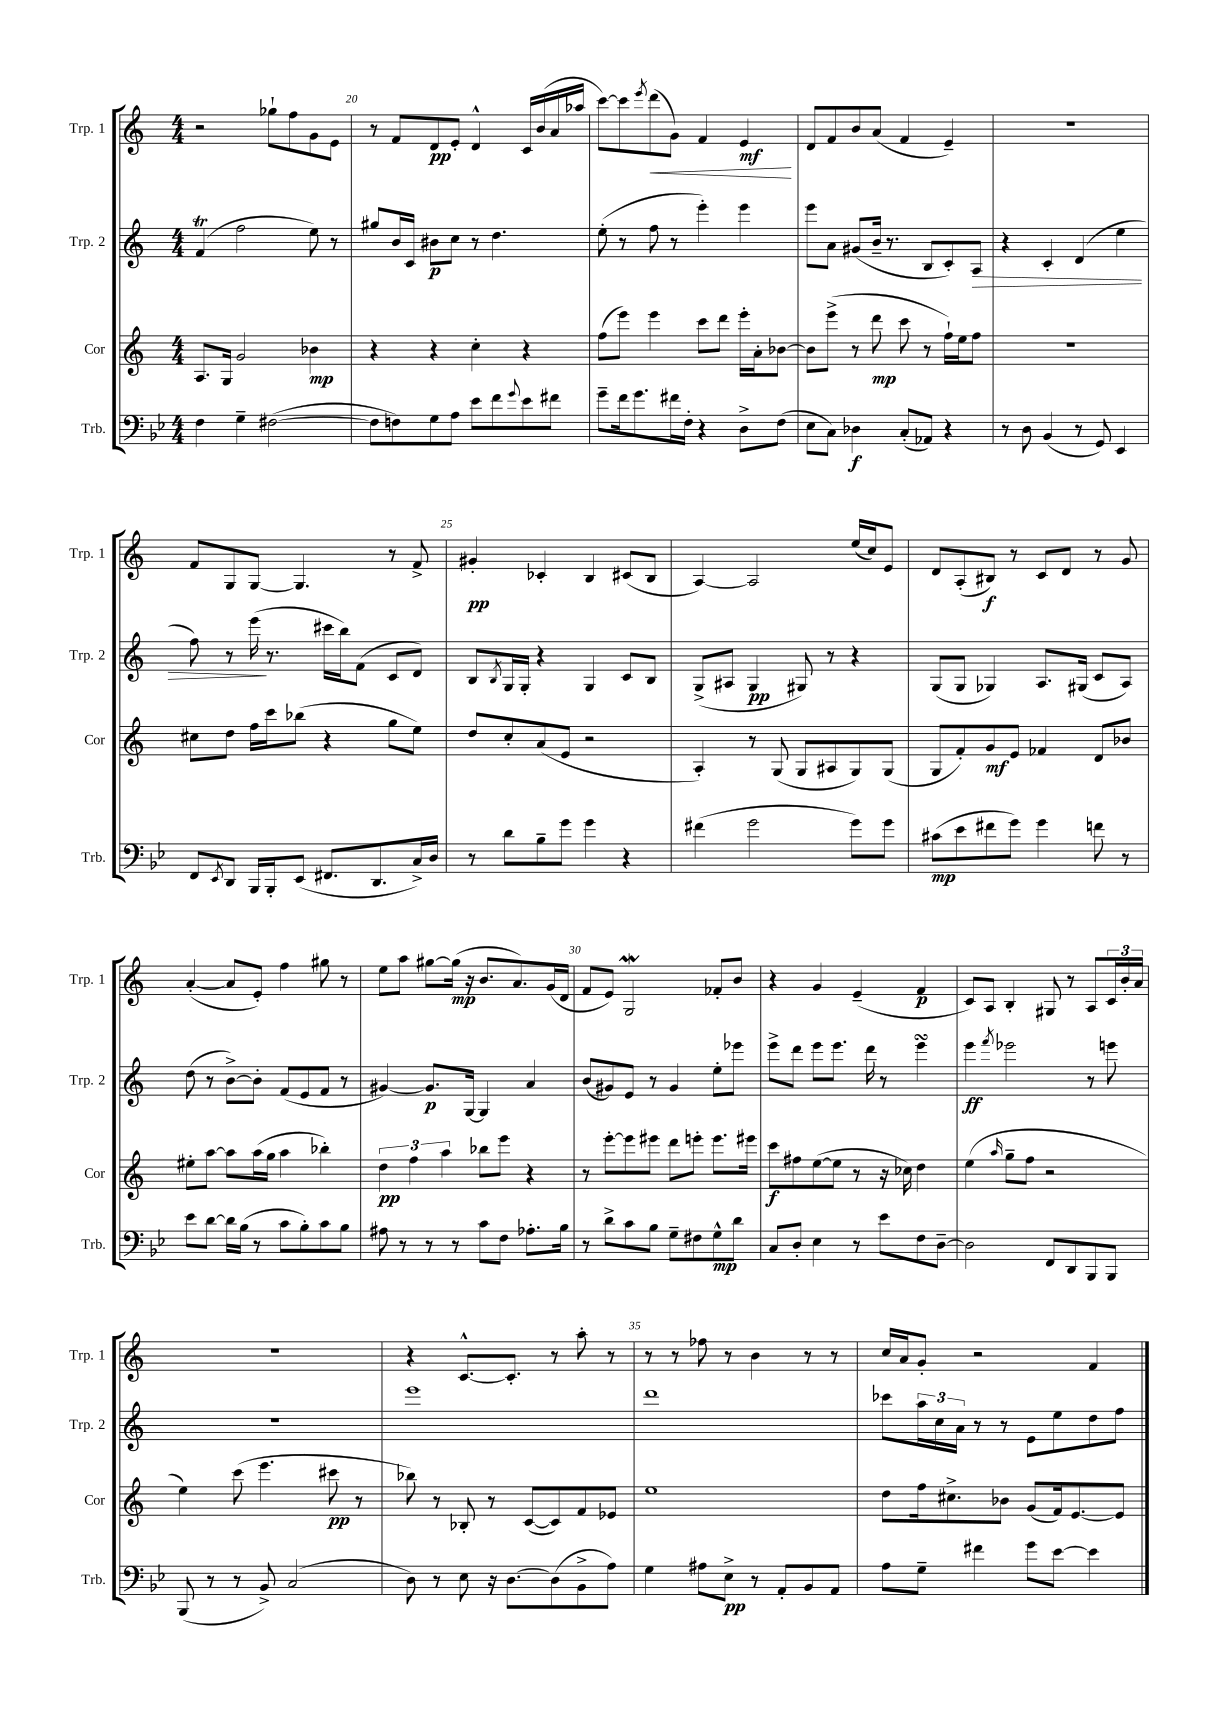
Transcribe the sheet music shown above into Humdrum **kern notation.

**kern	**kern	**kern	**kern
*staff4	*staff3	*staff2	*staff1
*clefF4	*clefG2	*clefG2	*clefG2
*k[b-e-]	*k[]	*k[]	*k[]
*M4/4	*M4/4	*M4/4	*M4/4
4F\	8.A/L	(4f/	2r
.	16G/Jk	.	.
4G~\	2g/	2ff\	.
([2F#\	.	.	8gg-`\L
.	.	.	8ff\
.	4b-\	8ee\)	8g\
.	.	8r	8e\J
=	=	=	=
8F#\]L	4r	8gg#/L	8r
8F\)	.	16b/L	8f/L
.	.	16c/JJ	.
8G\	4r	8b#\L	8d/
8A\J	.	8cc\J	8e'/J
8e-\L	4cc'\	8r	4d^^/
8f\	.	4.dd\	.
8qqg/	.	.	.
8e-\	4r	.	16c/LL
.	.	.	(16b/
8f#\J	.	.	16a/
.	.	.	16aa-/JJ
=	=	=	=
8g~\L	(8ff\L	(8ee'\	[8ccc\L)
16f\k	8eee\J)	8r	8ccc\]
8.g\	.	.	.
.	.	.	8qeee/
.	4eee\	8ff\	(8ddd\
16f#\L	.	8r	8g\J)
16F'\JJ	.	.	.
4r	8ccc\L	4eee'\)	4f/
.	8ddd\J	.	.
8D^\L	16eee'\LL	4eee\	4e/
.	16a'\J	.	.
(8F\J	[8b-\J	.	.
=	=	=	=
8E-\L	8b-\]L	8eee\L	8d/L
8C\J)	(8eee^\J	8a\J	8f/
4D-\	8r	(8g#/L	8b/
.	8ddd\	16b~/Jk	(8a/J
.	.	8.r	.
(8C'/L	8ccc\	.	4f/
8AA-/J)	8r	8B/L	.
4r	16ff`\LL)	8c'/)	4e~/)
.	16ee\J	.	.
.	8ff\J	8A/J	.
=	=	=	=
8r	1r	4r	1r
8D\	.	.	.
(4BB-/	.	4c'/	.
8r	.	(4d/	.
8GG/)	.	.	.
4EE-/	.	4ee\	.
=	=	=	=
8FF/L	8cc#\L	8ff\)	8f/L
8qEE-/	.	.	.
8DD/J	8dd\J	8r	8G/
16BBB-/LL	16ff\LL	(16eee\	[8G/J
16BBB-'/J	16ccc\J	8.r	.
(8EE-/J	(8bb-\J	.	4.G/]
8.FF#/L	4r	16ccc#\LL	.
.	.	16bb\J)	.
.	.	(8f\J	.
8.DD/	.	.	.
.	8gg\L	8c/L	8r
16C^/L)	8ee\J)	8d/J)	8f^/
16D/JJ	.	.	.
=	=	=	=
8r	8dd/L	8B/L	4g#'/
.	.	8qB/	.
8d\L	8cc'/	16G/L	.
.	.	16G'/JJ	.
8B-~\	(8a/	4r	4c-'/
8g\J	8e/J	.	.
4g\	2r	4G/	4B/
4r	.	8c/L	(8c#/L
.	.	8B/J	8B/J
=	=	=	=
(4f#\	4A'/)	(8G^/L	[4A/)
.	.	8A#/J	.
2g\	8r	4G/	2A/]
.	(8G/	.	.
.	8G/L	8G#/)	.
.	8A#/	8r	.
8g\L)	8G/)	4r	(16ee/LL
.	.	.	16cc/J)
8g\J	(8G/J	.	8e/J
=	=	=	=
(8c#\L	8G/L	(8G/L	8d/L
8e-\	8f'/)	8G/J	(8A'/
8f#\	8g/	4G-/)	8B#/J)
8g\J)	8e/J	.	8r
4g\	4f-/	8.A/L	8c/L
.	.	.	8d/J
.	.	(16G#/Jk	.
8f\	8d/L	8c/L	8r
8r	8b-/J	8A/J)	8g/
=	=	=	=
8e-\L	8ee#'\L	(8dd\	([4a'/
[8d\J	[8aa\J	8r	.
16d\]LL	8aa\]L	[8b^\L)	8a/]L
(16B-\JJ	.	.	.
8r	(16aa\L	8b'\]J	8e'/J)
.	16gg\JJ	.	.
8c\L	4aa\	(8f/L	4ff\
8B-'\)	.	8e/	.
8c\	4bb-'\)	8f/J	8gg#\
8B-\J	.	8r	8r
=	=	=	=
8A#\	6dd\	[4g#/)	8ee\L
8r	.	.	8aa\J
.	6ff\	.	.
8r	.	8.g#/]L	[8gg#\L
.	6aa\	.	.
8r	.	.	(16gg#\]Jk
.	.	[16G/Jk	16r
8c\L	8bb-\L	4G/]	8.b/L
8F\J	8eee\J	.	.
.	.	.	8.a/)
8.A-'\L	4r	4a/	.
.	.	.	(16g/L
16B-\Jk	.	.	16d/JJ
=	=	=	=
8r	8r	(8b/L	8f/L
8d^\L	[8eee'\L	8g#/)	8e/J)
8c\	8eee\]	8e/J	2G/
8B-\J	8eee#\J	8r	.
8G~\L	8ddd\L	4g#/	.
8F#\	8eee'\J	.	.
8G^^\	8.eee\L	8ee'\L	8f-'/L
8d\J	.	8eee-\J	8b/J
.	16eee#\Jk	.	.
=	=	=	=
8C/L	8ccc\L	8eee^\L	4r
8D'/J	8ff#\	8ddd\J	.
4E-\	([8ee\	8eee\L	4g/
.	8ee\]J	8.eee\J	.
8r	8r	.	(4e~/
.	.	16ddd\	.
8e-\L	16r	8r	.
.	16cc-\)	.	.
8F\	4dd\	4eee\	4f/
[8D~\J	.	.	.
=	=	=	=
2D\]	(4ee\	4eee\	8c/L)
.	.	.	8A/J
.	16qqaa/	8qfff/	.
.	8gg~\L	2eee-\	4B'/
.	8ff\J	.	.
8FF/L	2r	.	8G#/
8DD/	.	.	8r
8BBB-/	.	8r	8A/L
8BBB-/J	.	8eee\	24c/L
.	.	.	24b'/
.	.	.	24a/JJ
=	=	=	=
(8BBB-/	4ee\)	1r	1r
8r	.	.	.
8r	(8ccc\	.	.
8BB-^/)	4.eee\	.	.
(2C/	.	.	.
.	8ccc#\	.	.
.	8r	.	.
=	=	=	=
8D\)	8bb-\)	1eee	4r
8r	8r	.	.
8E-\	8B-'/	.	[8.c^^/L
16r	8r	.	.
[8.D\L	.	.	8.c'/]J
.	([8c/L	.	.
(8D\]	8c/])	.	8r
8BB-^\	8f/	.	8aa'\
8A\J)	8e-/J	.	8r
=	=	=	=
4G\	1ee	1ddd	8r
.	.	.	8r
8A#\L	.	.	8ff-\
8E-^\J	.	.	8r
8r	.	.	4b\
8AA'/L	.	.	.
8BB-/	.	.	8r
8AA/J	.	.	8r
=	=	=	=
8A\L	8dd\L	8ccc-\L	16cc/LL
.	.	.	16a/J
8G~\J	16ff\k	24aa\L	8g'/J
.	.	24cc\	.
.	8.cc#^\	.	.
.	.	24a\JJ	.
4f#\	.	8r	2r
.	8b-\J	8r	.
8g\L	(8g/L	8e\L	.
[8e-\J	16f/k)	8ee\	.
.	[8.e/	.	.
4e-\]	.	8dd\	4f/
.	8e/]J	8ff\J	.
==	==	==	==
*-	*-	*-	*-
